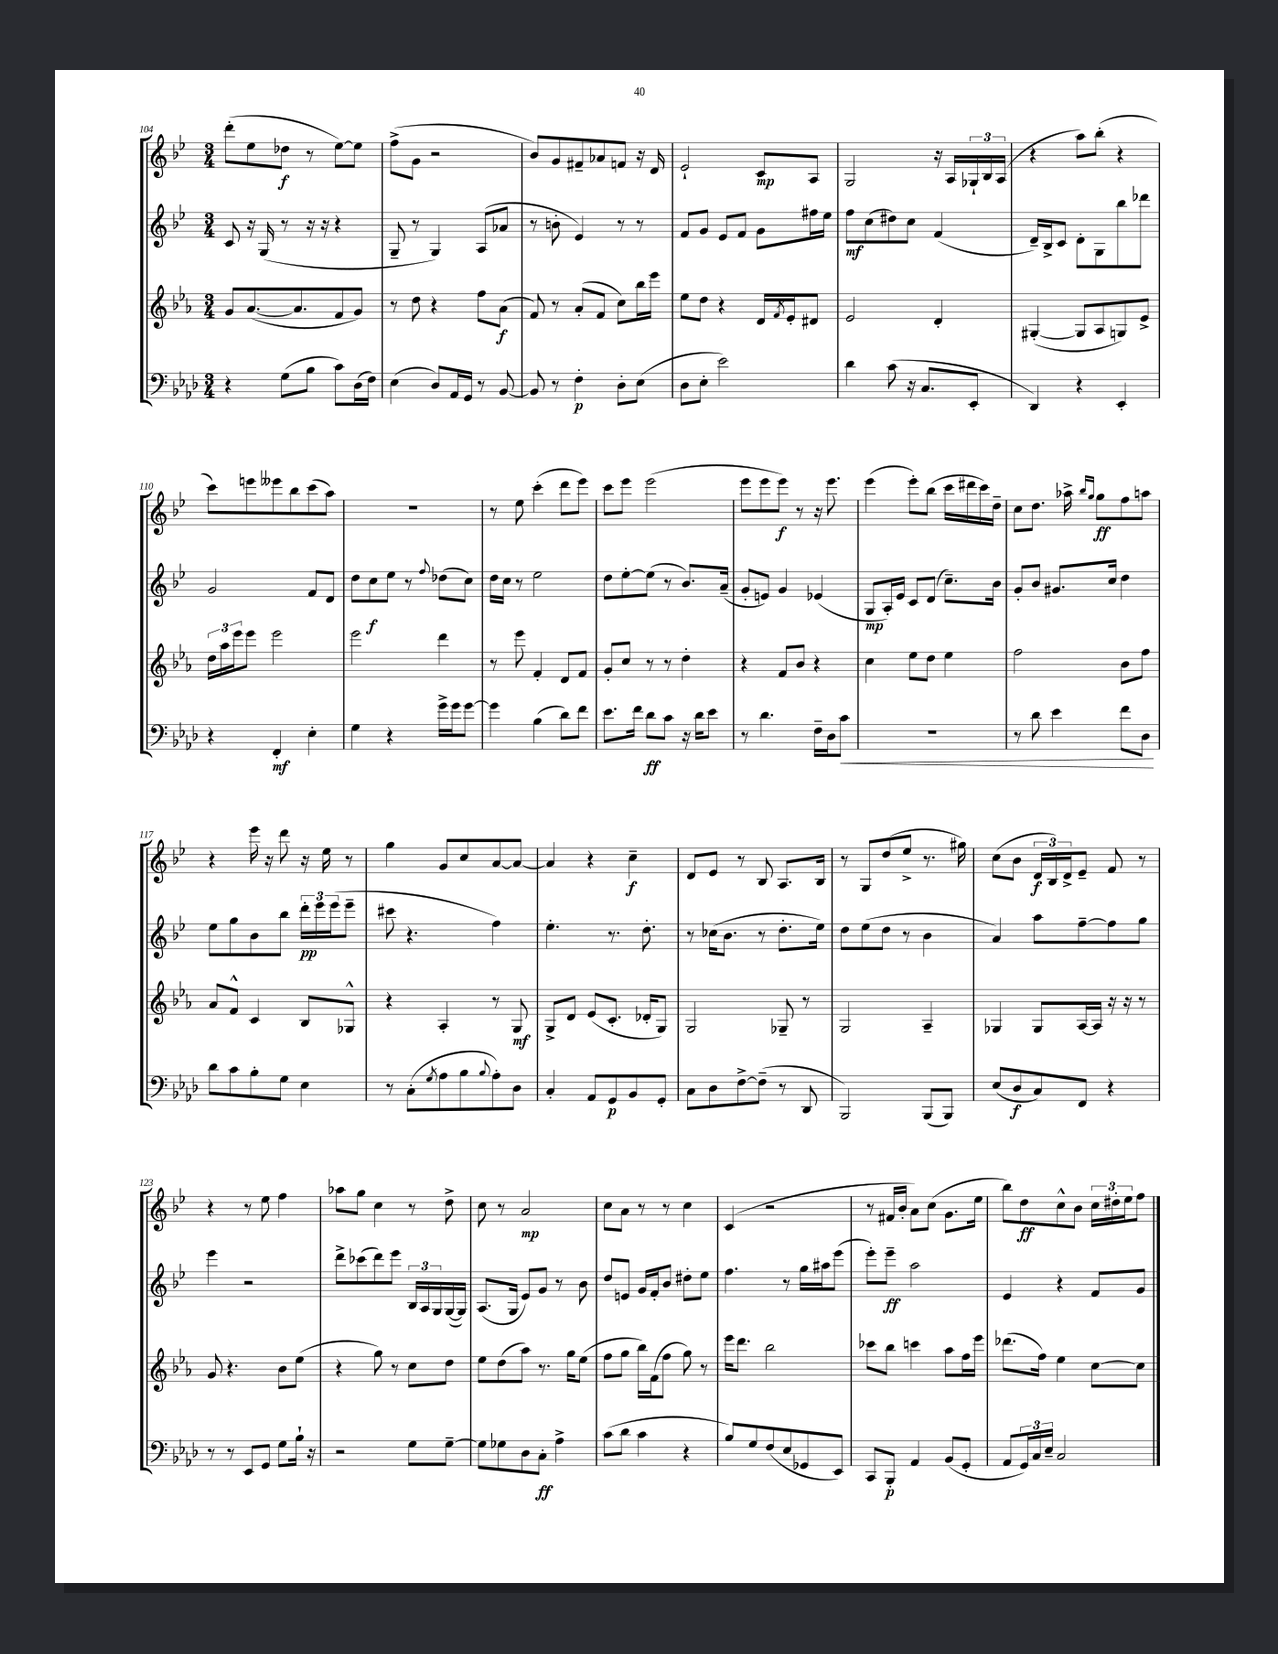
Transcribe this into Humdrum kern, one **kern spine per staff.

**kern	**kern	**kern	**kern
*staff4	*staff3	*staff2	*staff1
*clefF4	*clefG2	*clefG2	*clefG2
*k[b-e-a-d-]	*k[b-e-a-]	*k[b-e-]	*k[b-e-]
*M3/4	*M3/4	*M3/4	*M3/4
4r	8g	8c	(8ddd'
.	([8.a-	16r	8ee-
.	.	(16G	.
(8G	.	8r	8dd-
.	8.a-]	.	.
8B-	.	16r	8r
.	.	16r	.
8c)	8f	4r	[8ee-)
(16D-	8g)	.	8ee-]
16F)	.	.	.
=	=	=	=
(4E-	8r	8G~	(8ff^
.	8dd	8r	8g
8D-)	4r	4G)	2r
16AA-	.	.	.
16GG	.	.	.
8r	8ff	(8A	.
[8BB-	(8a-	8a-	.
=	=	=	=
8BB-]	8f)	8r	8b-)
8r	8r	8b'	8g
4F'	(8a-'	4e-)	8f#~
.	8f	.	8a-
8D-'	8cc)	8r	8f
(8E-	16bb-	8r	16r
.	16eee-	.	16d
=	=	=	=
8D-	8ee-	8f	2e-`
8E-'	8dd	8g	.
2e-)	4r	8e-	.
.	.	8f	.
.	16d	8g	8c
.	8qf	.	.
.	16e-'	.	.
.	8d#	16ff#	8A
.	.	16ee-	.
=	=	=	=
4d-	2e-	8ff	2G
.	.	(8cc	.
(8c	.	8dd#)	.
16r	.	8cc	.
8.C	.	.	.
.	4d'	(4f	16r
.	.	.	16A
8EE-'	.	.	24G-`
.	.	.	24B-
.	.	.	(24A
=	=	=	=
4DD-)	([4G#'	16d~)	4r
.	.	16B-^	.
.	.	8c	.
4r	8G#]	8d'	8aa)
.	8A-	8G	(8bb-'
4EE-'	8G)	8bb-	4r
.	8e-^	8ddd-	.
=	=	=	=
4r	24dd	2g	8ccc)
.	24aa-	.	.
.	24eee-	.	.
.	8eee-	.	8eee
4FF'	2eee-	.	8eee--
.	.	.	8bb-
4E-'	.	8f	(8ccc
.	.	8d	8aa)
=	=	=	=
4G	2eee-	8dd	2.r
.	.	8cc	.
4r	.	8ee-	.
.	.	8r	.
.	.	8qqff	.
16g^	4ddd	(8dd-	.
16g	.	.	.
[8g	.	8cc)	.
=	=	=	=
4g]	8r	16dd	8r
.	.	16cc	.
.	8eee-	8r	8ee-
(4B-	4f'	2ee-	(4ccc'
8d-)	8d	.	8ddd
8f	8f	.	8eee-)
=	=	=	=
8.e-	8g'	8dd	8ccc
.	8cc	[8ee-'	8eee-
16f	.	.	.
8d-	8r	(8ee-]	(2eee-
8c	8r	8r	.
16r	4dd'	8.b-)	.
16d-	.	.	.
8e-	.	.	.
.	.	(16a~	.
=	=	=	=
8r	4r	8g'	8eee-
4.d-	.	8e)	8eee-
.	8f	4g	8eee-)
.	8b-	.	8r
16F~	4r	(4e-	16r
16D-	.	.	8.eee-
8c	.	.	.
=	=	=	=
2.r	4cc	8G	(4eee-
.	.	16A')	.
.	.	16e-	.
.	8ee-	8c	8eee-')
.	8dd	(8d	(8bb-
.	4ee-	8.cc~)	16ccc
.	.	.	16ddd#
.	.	.	16ccc)
.	.	16b-	16dd~
=	=	=	=
8r	2ff	8g'	8cc
8d-	.	8b-	8.dd
4e-	.	8.g#	.
.	.	.	16aa-^
.	.	.	16qqbb-
.	.	.	16qqgg
.	.	.	8gg
.	.	16cc	.
8f	8b-	4dd	8ff
8D-	8ff	.	8aa
=	=	=	=
8d-	8a-	8ee-	4r
8c	8f^^	8gg	.
8B-'	4c	8b-	16eee-
.	.	.	16r
8G	.	8bb-	8ddd
4E-	8B-	24ddd'	16r
.	.	24eee-	.
.	.	.	16ee-
.	.	(24eee-	.
.	8G-^^	8eee-~	8r
=	=	=	=
8r	4r	8ccc#	4gg
(8C'	.	4.r	.
8qG	.	.	.
8A-	4A-'	.	8g
8B-	.	.	8cc
8qqB-	.	.	.
8A-')	8r	4ff)	[8a
8D-	8G	.	8a_
=	=	=	=
4C'	8G^	4.ee-'	4a]
.	8d	.	.
8AA-	(8e-	.	4r
8GG	8.c'	8.r	.
8BB-	.	.	4cc~
.	16d-'	8.dd'	.
8GG'	8G)	.	.
=	=	=	=
8C	2G	8r	8d
8D-	.	(16cc-	8e-
.	.	8.b-	.
[8F^	.	.	8r
(8F~]	.	8r	8B-
8r	8G-~	8.dd'	8.A
8DD-	8r	.	.
.	.	16ee-)	16B-
=	=	=	=
2BBB-)	2G	8dd	8r
.	.	(8ee-	8G
.	.	8dd	(8dd
.	.	8r	8ee-^
(8BBB-	4A-~	4b-	8.r
8BBB-)	.	.	.
.	.	.	16gg#)
=	=	=	=
(8E-	4G-	4a)	(8cc
8D-	.	.	8b-
8C)	8G-	8aa	24d
.	.	.	24B-)
.	.	.	24d^
8FF	[16A-	[8ff~	8e-~
.	16A-]	.	.
4r	16r	8ff]	8f
.	16r	.	.
.	8r	8gg	8r
=	=	=	=
8r	8g	4eee-	4r
8r	4.r	.	.
8EE-	.	2r	8r
8GG	.	.	8ee-
8G	8b-	.	4ff
16B-`	(8ee-	.	.
16r	.	.	.
=	=	=	=
2r	4r	8ddd^	8aa-
.	.	(8ccc-	8gg
.	8gg)	8ddd)	4cc
.	8r	8eee-	.
8G	8cc	24B-	8r
.	.	24A	.
.	.	24G	.
[8G~	8dd	([16G	8dd^
.	.	16G])	.
=	=	=	=
8G]	8ee-	(8.A	8cc
8G-	(8dd	.	8r
.	.	16G	.
8D-	8aa-)	8e-)	2a
8C'	8.r	8g	.
4A-^	.	8r	.
.	16gg	.	.
.	(8ee-	8b-	.
=	=	=	=
(8c	8ff	8dd	8cc
8d-	8gg	8e	8a
4c	16bb-)	16g	8r
.	(16f	16f'	.
.	8ff	8b-	8r
4r	8gg)	8dd#'	4cc
.	8r	8ee-	.
=	=	=	=
8B-)	16eee-	4.ff	(4c
.	8.ddd	.	.
8G	.	.	.
(8F	2bb-	.	2r
8E-	.	8r	.
8GG-	.	16gg	.
.	.	16aa#	.
8EE-)	.	(8eee-	.
=	=	=	=
8CC	8ccc-	8eee-')	8r
8BBB-'	8bb-	8eee-~	16f#
.	.	.	16b-'
4AA-	4ccc	2aa	8a)
.	.	.	(8cc
(8BB-	8aa-	.	8.g
8GG'	16ff	.	.
.	16eee-	.	16ee-
=	=	=	=
8AA-	(8.ddd-	4e-	8bb-)
24GG)	.	.	8dd
24C	.	.	.
.	16ff)	.	.
24E-~	.	.	.
2C	4ee-	4r	8cc^^
.	.	.	8b-
.	[8cc	8f	24cc
.	.	.	24dd#'
.	.	.	24ee-
.	8cc]	8g	8ff
==	==	==	==
*-	*-	*-	*-
